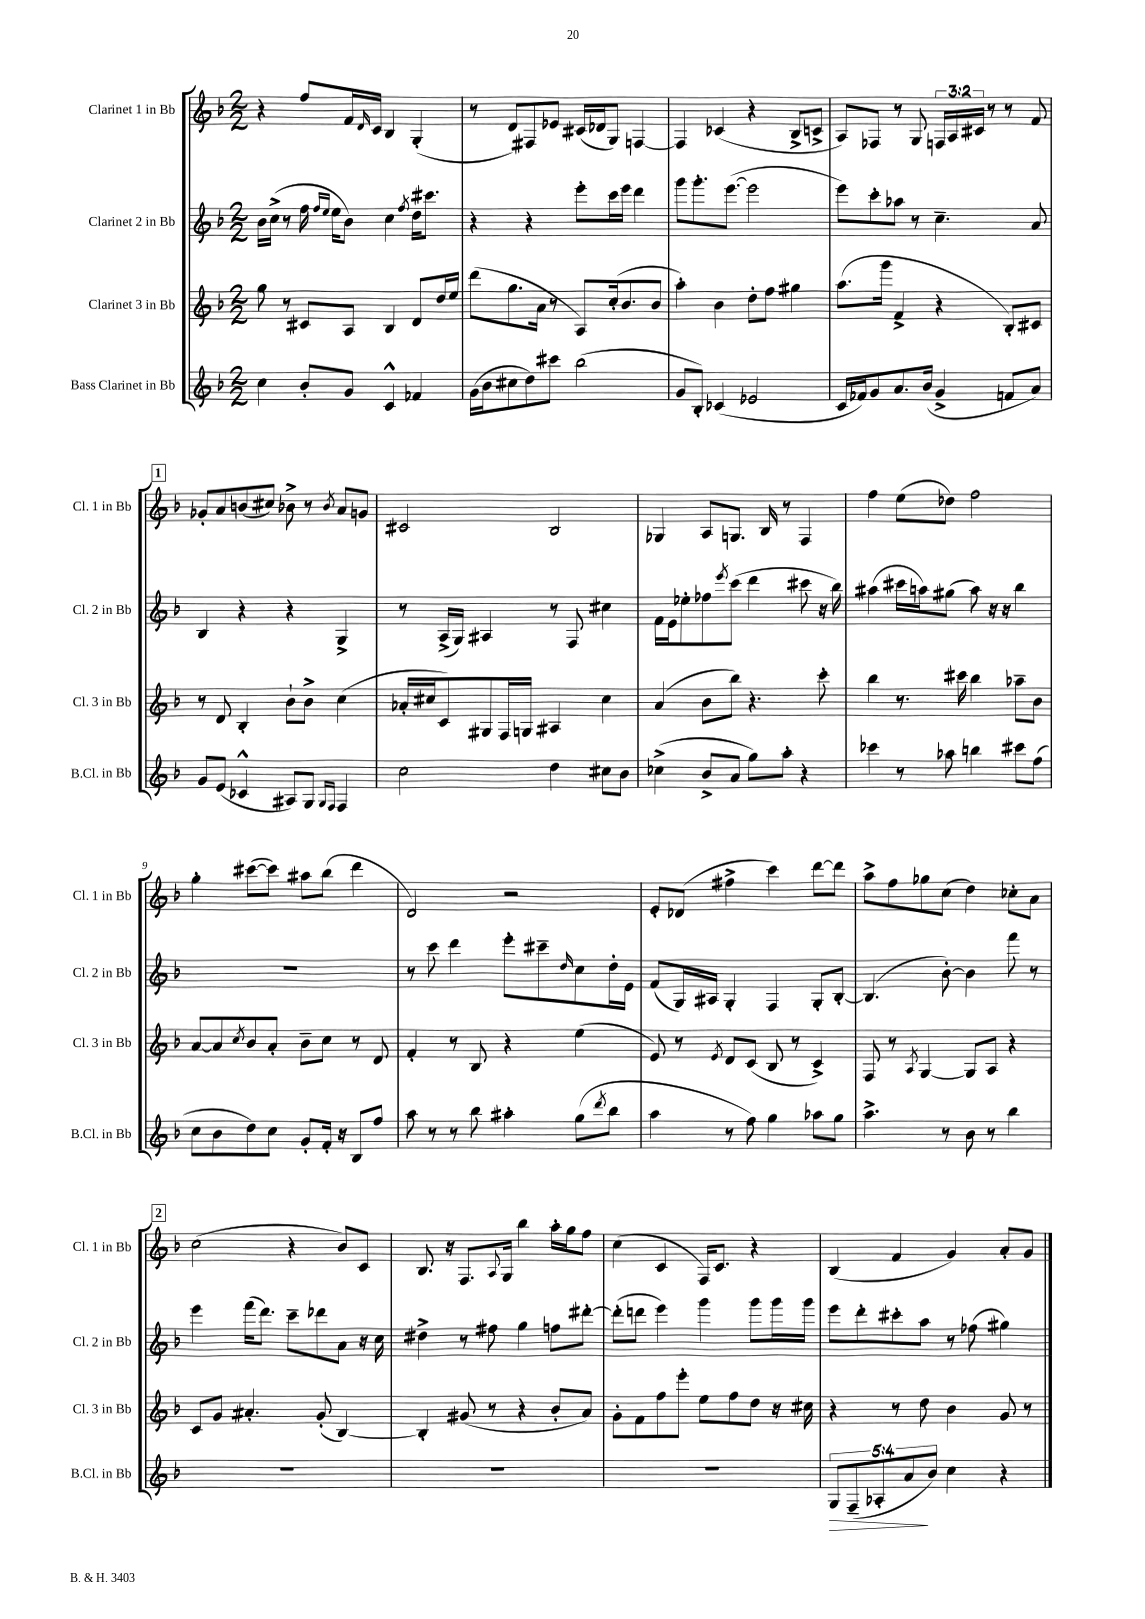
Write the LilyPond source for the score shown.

<<
\new StaffGroup <<
\new Staff = "s0" \with { instrumentName = "Clarinet 1 in Bb" shortInstrumentName = "Cl. 1 in Bb" } {
    \clef treble \key f \major \numericTimeSignature \time 2/2 \override Staff.TupletNumber.text = #tuplet-number::calc-fraction-text
    r4 f''8 f'16 \grace { d'16 } c'16 bes4 g4-.( |
    r8 d'8) fis8 ees'8 cis'16( des'16 g8) f4~ |
    f4 ces'4( r4 bes8-> c'8-> |
    a8) fes8 r8 g8 \tuplet 3/2 { f16 a16 cis'16 } r8 r8 f'8 |
    \mark \markup { \box "1" } ges'8-. a'8 b'8( cis''8) bes'8-> r8 \acciaccatura { bes'8 } a'8 g'8 |
    cis'2 bes2 |
    ges4 a8 g8. bes16 r8 f4 |
    f''4 e''8( des''8) f''2 |
    g''4-. cis'''8~( cis'''8) ais''8 bes''8( d'''4 |
    d'2) r2 |
    e'8-. des'8( fis''4-> c'''4) d'''8~ d'''8 |
    a''8-> f''8 ges''8 c''8( d''4) ces''8-. a'8 |
    \mark \markup { \box "2" } c''2( r4 bes'8) c'8 |
    bes8. r16 f8. \appoggiatura { a8 } g16 bes''4 a''16-. g''16 f''8 |
    c''4( c'4 f16) c'8. r4 |
    bes4( f'4 g'4) a'8-. g'8 \bar "|." |
}
\new Staff = "s1" \with { instrumentName = "Clarinet 2 in Bb" shortInstrumentName = "Cl. 2 in Bb" } {
    \clef treble \key f \major \numericTimeSignature \time 2/2
    bes'16 c''16->( r8 f''16 \grace { f''16 e''16 } e''16 bes'8) c''4 \acciaccatura { f''8 } d''16 cis'''8. |
    r4 r4 e'''8-. c'''16 e'''16 d'''4 |
    g'''8 g'''8.-. e'''8.~( e'''2 |
    e'''8) c'''8-. aes''8 r8 c''4.-- a'8 |
    \mark \markup { \box "1" } bes4 r4 r4 g4-> |
    r8 a16->( g16) ais4 r8 f8 cis''4 |
    f'16 e'16 ees''8-. fes''8 \acciaccatura { e'''8 } c'''8( d'''4 cis'''8 r16 bes''16) |
    ais''4( cis'''16 a''16) gis''8( a''8) r16 r16 bes''4 |
    R1 |
    r8 c'''8 d'''4 e'''8-. cis'''8-- \grace { d''16 } c''8 d''16-. e'16 |
    f'8( g16) ais16 g4-. f4 g8-. bes8~-. |
    bes4.( bes'8~-.) bes'4 f'''8 r8 |
    \mark \markup { \box "2" } e'''4 f'''16( d'''8.) c'''8-- des'''8 a'8 r16 c''16 |
    dis''4-> r8 fis''8 g''4 f''8 dis'''8~-. |
    dis'''8-.( d'''8 e'''4) g'''4 g'''8 g'''16 g'''16 |
    e'''8 d'''8-. cis'''8-. a''8 r8 fes''8( gis''4) \bar "|." |
}
\new Staff = "s2" \with { instrumentName = "Clarinet 3 in Bb" shortInstrumentName = "Cl. 3 in Bb" } {
    \clef treble \key f \major \numericTimeSignature \time 2/2
    g''8 r8 cis'8 a8 bes4 d'8 d''16 e''16 |
    d'''8( g''8. a'16 r8 a8) c''16-.( bes'8. bes'8 |
    a''4-.) bes'4 d''8-. f''8 gis''4 |
    a''8.( g'''16 f'4-> r4 bes8-.) cis'8 |
    \mark \markup { \box "1" } r8 d'8 bes4-. bes'8-! bes'8-> c''4( |
    aes'16-. cis''16 c'8) gis8 f16 g16 ais4 cis''4 |
    a'4( bes'8 bes''8) r4. c'''8-. |
    bes''4 r8. cis'''16 bes''4 aes''8-- bes'8 |
    a'8~ a'8 \acciaccatura { c''8 } bes'8 a'8-. bes'8-- c''8 r8 d'8 |
    f'4-. r8 bes8 r4 e''4( |
    e'8) r8 \acciaccatura { e'8 } d'8 c'8( bes8 r8 c'4->) |
    f8 r8 \acciaccatura { a8 } g4~ g8 a8 r4 |
    \mark \markup { \box "2" } c'8 g'8 ais'4.-. g'8-.( bes4~) |
    bes4-. gis'8( r8 r4 bes'8-. a'8) |
    g'8-. f'8 f''8 e'''8-. e''8 f''8 d''8 r16 cis''16 |
    r4 r8 d''8 bes'4 g'8 r8 \bar "|." |
}
\new Staff = "s3" \with { instrumentName = "Bass Clarinet in Bb" shortInstrumentName = "B.Cl. in Bb" } {
    \clef treble \key f \major \numericTimeSignature \time 2/2 \override Staff.TupletNumber.text = #tuplet-number::calc-fraction-text
    c''4 bes'8-. g'8 c'4-^ fes'4 |
    g'16( bes'16 cis''8 d''8) cis'''8 bes''2( |
    g'8 bes8-.) ces'4( ees'2 |
    c'16 fes'16) g'8 a'8. bes'16( g'4-> f'8 a'8) |
    \mark \markup { \box "1" } g'8 e'8( ces'4-^ ais8) g8 \grace { g16 f16 } f4 |
    c''2 d''4 cis''8 bes'8 |
    ces''4->( bes'8-> a'8 g''8) a''8-. r4 |
    ces'''4 r8 aes''8 b''4 cis'''8 f''8( |
    c''8 bes'8 d''8) c''8 g'8-. f'16-. r16 bes8 f''8 |
    a''8 r8 r8 bes''8 ais''4-. g''8( \acciaccatura { d'''8 } bes''8 |
    a''4 r8 f''8) g''4 aes''8 g''8 |
    a''4.-> r8 bes'8 r8 bes''4 |
    \mark \markup { \box "2" } R1 |
    R1 |
    R1 |
    \tuplet 5/4 { g8\> f8--( aes8-. a'8\! bes'8) } c''4 r4 \bar "|." |
}
>>
>>
